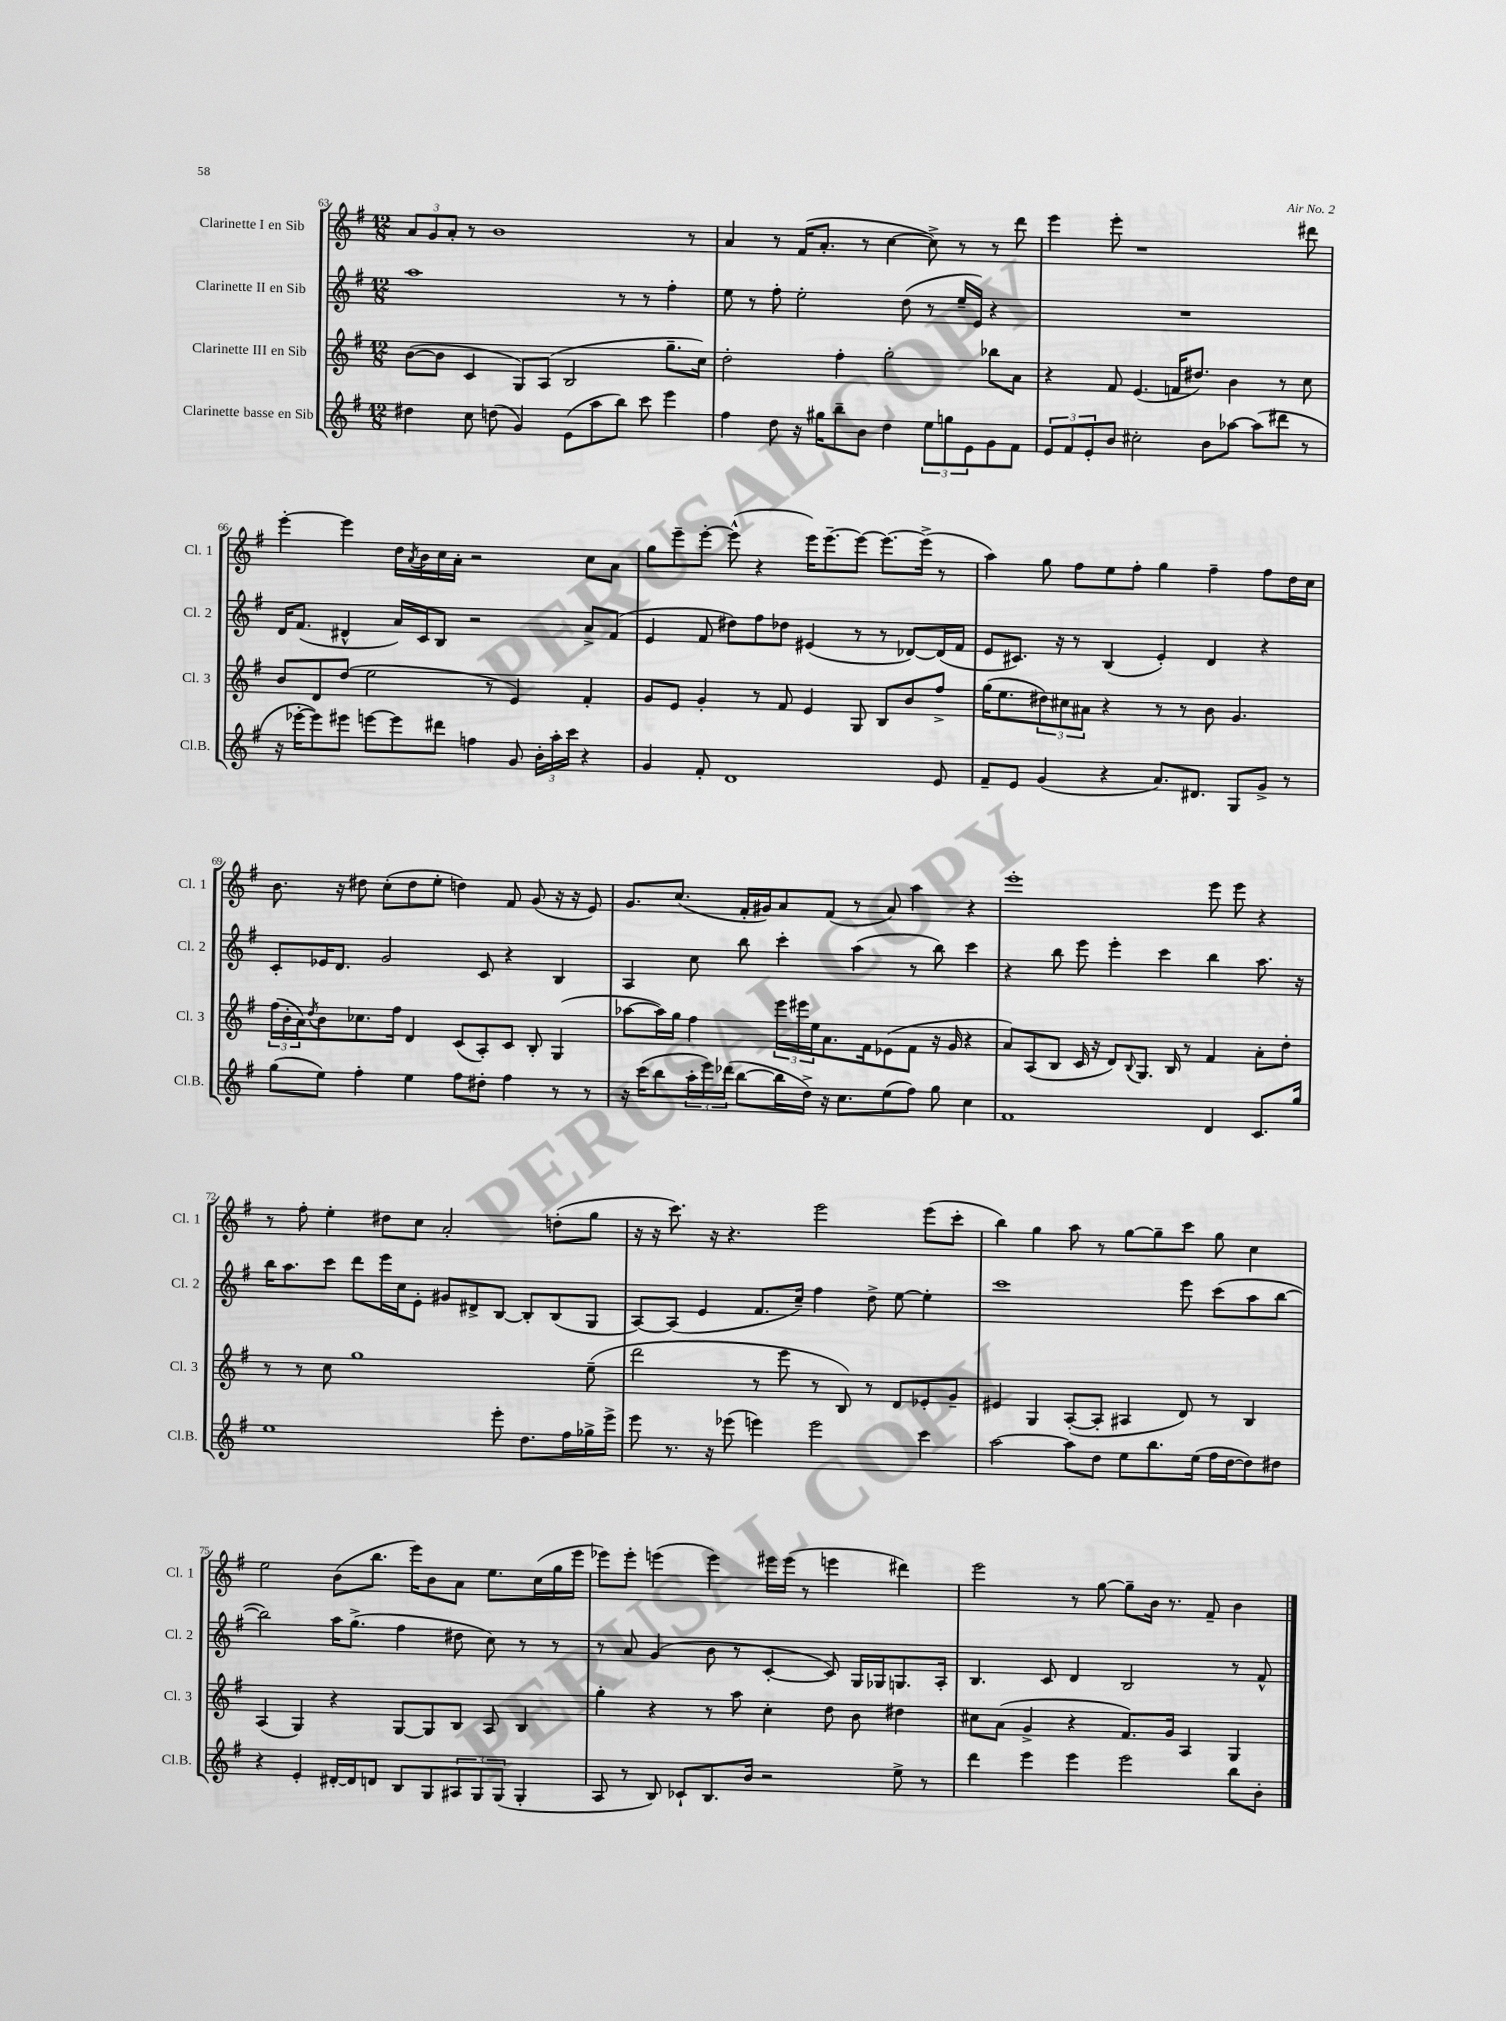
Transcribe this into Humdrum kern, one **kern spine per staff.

**kern	**kern	**kern	**kern
*staff4	*staff3	*staff2	*staff1
*clefG2	*clefG2	*clefG2	*clefG2
*k[f#]	*k[f#]	*k[f#]	*k[f#]
*M12/8	*M12/8	*M12/8	*M12/8
4dd#	([8b	1aa	12a
.	.	.	12g
.	8b]	.	.
.	.	.	12a'
8cc	4c	.	8r
(8dd	.	.	1b
4g)	8G)	.	.
.	(8A	.	.
(8e	2B	.	.
8aa	.	.	.
8bb)	.	8r	.
8ccc	.	8r	.
4eee	8.gg~	4ff#'	.
.	.	.	8r
.	16cc)	.	.
=	=	=	=
4ff#	2dd'	8ee	4a
.	.	8r	.
8dd	.	8ff#'	8r
16r	.	2ee'	(16f#
16gg#	.	.	8.a'
8bb~	4ff#'	.	.
8b	.	.	8r
4dd	2gg'	.	[4cc
.	.	(8dd	.
12ee	.	8r	8cc^])
12gg	.	.	.
.	.	16ee~	8r
12e	.	.	.
.	.	16e)	.
8g	8bb-	4r	8r
8f#	8a	.	8ddd
=	=	=	=
12e	4r	1.r	4eee
12f#	.	.	.
12e'	.	.	.
8b	8f#	.	8eee'
2cc#'	(4.e	.	1r
.	16f	.	.
.	8.dd#)	.	.
8b	.	.	.
[8aa-	4b	.	.
(8aa-]	.	.	.
8ddd#	8r	.	.
8r	8cc	.	8ddd#
=	=	=	=
16r	8b	16d	[4eee'
[16eee-'	.	(8.f#	.
8eee-])	8d	.	.
8eee#	(8dd	4d#^^	4eee]
[8eee	2ee	.	.
8eee]	.	16a)	16dd
.	.	.	8qa
.	.	16c	16b
8ddd#	.	8B	16cc
.	.	.	16a'
4ff	.	2r	2r
.	8r	.	.
8g	4e)	.	.
24b'	.	.	.
24aa'	.	.	.
24ccc	.	.	.
4r	4f#'	8a^	8cc
.	.	(8f#	8a
=	=	=	=
4g	8g	4e	8gg
.	8e	.	8eee~
8f#'	4g'	8f#	[8eee'
1d	.	8dd#)	(8eee^^]
.	8r	8ff#	4r
.	8f#	8dd-	.
.	4e	(4e#	16eee)
.	.	.	[8.eee~
.	8G	8r	8eee_
.	8B	8r	8.eee_
.	8b	[8d-)	.
.	.	.	(16eee^]
8e	8ff#^	(16d-]	8r
.	.	16f#	.
=	=	=	=
8f#~	(16gg	8e	4aa)
.	8.ee	.	.
8e	.	8.c#)	.
(4g	12dd#)	.	8gg
.	.	16r	.
.	12cc#	.	.
.	.	8r	8ff#
.	12a#	.	.
4r	4r	(4B	8ee
.	.	.	8ff#'
8.a)	8r	4e')	4gg
.	8r	.	.
8.d#	.	.	.
.	8b	4d	4ff#~
8G	4.g	.	.
8g^	.	4r	8ff#
8r	.	.	16dd
.	.	.	16cc
=	=	=	=
(8gg	(24ff#	8c'	8.b
.	24b'	.	.
.	24a)	.	.
.	8qdd	.	.
8ee)	8b	16e-	.
.	.	8.d	16r
4ff#'	8.cc-	.	8dd#
.	.	2g	(8cc'
.	16ff#	.	.
4ee	4d	.	8dd#
.	.	.	8ee'
8ff#	(8c	.	4dd)
8dd#'	8A')	8c	.
4ff#	8c	4r	8f#
.	8B'	.	(8g
8r	(4G	4B	16r
.	.	.	16r
8r	.	.	8e)
=	=	=	=
16r	[8aa-	4A	8.g
(16ccc	.	.	.
8bb	16aa-])	.	.
.	16gg	.	(8.cc
24aa'	4ff#	8cc	.
24eee)	.	.	.
(24ddd-	.	.	.
[8bb	.	8bb	16f#'
.	.	.	16g#)
16bb]	24eee	4ccc'	8a
.	24eee#	.	.
16dd^)	.	.	.
.	24ee	.	.
16r	8.a	.	(8f#
8.cc	.	.	.
.	.	(4aa	8r
.	16f#	.	.
(8ee	(8e-	.	8a)
8ff#)	8f#	8r	4aa
8gg	16r	8bb)	.
.	16g	.	.
4cc	4r	4ccc	4r
=	=	=	=
1f#	8a)	4r	1eee'
.	(8A	.	.
.	8B	8bb	.
.	16c	8eee	.
.	16r	.	.
.	8d)	4eee'	.
.	8qqB	.	.
.	8.G	.	.
.	.	4ccc	.
.	16B	.	.
.	8r	.	.
4d	4f#	4bb	8eee
.	.	.	8eee
8.c	8a'	8.aa	4r
.	8dd'	.	.
16gg	.	16r	.
=	=	=	=
1ee	8r	16bb	8r
.	.	8.aa	.
.	8r	.	8ff#'
.	8cc	8ccc	4ee'
.	1gg	8ddd	.
.	.	16eee	8dd#
.	.	16cc	.
.	.	8e'	8cc
.	.	8g#	2a'
.	.	8d#^	.
8eee'	.	[8B	.
8.dd	.	8B']	.
.	.	(8B	(8dd'
16ff#	.	.	.
16gg-^	(8ee~	8G	8gg
16eee^	.	.	.
=	=	=	=
8eee	2ddd	[8A)	16r
.	.	.	16r
8.r	.	(8A]	8.ccc)
.	.	4e	.
16r	.	.	16r
(8eee-	.	.	4.r
4eee)	8r	8.f#	.
.	8eee	.	.
.	.	16cc~)	.
2eee	8r	4ff#	2eee
.	8B)	.	.
.	8r	8dd^	.
.	8d	[8ee	.
4ccc	8e-'	4ee']	(8eee
.	8g~	.	8ccc'
=	=	=	=
[2aa	4e#	1ccc	4bb)
.	4G	.	4gg
8aa]	([8A'	.	8aa
8dd	8A']	.	8r
8ee	4A#	.	[8gg
8.bb	.	.	8gg~]
.	8d)	8eee	8ccc
(16ee	.	.	.
16ff#	8r	(8ccc	8gg
[16dd	.	.	.
8dd])	4B	8aa	4cc
8dd#	.	[8bb	.
=	=	=	=
4r	(4A	2bb])	2ee
4e'	4G)	.	.
[16d#'	4r	16aa	(8b
16d#]	.	(8.gg^	.
8d	.	.	8.bb
8B	[8G	4ff#	.
.	.	.	16eee)
8G	8G]	.	8b
12A#	8B	8dd#	8a
12G	.	.	.
.	8A	8cc)	8.ee
(12G	.	.	.
4G'	4B	8r	.
.	.	.	(16cc
.	.	8r	16gg
.	.	.	16eee
=	=	=	=
8A	4gg'	8r	8eee-)
8r	.	8a	8eee-'
8B)	4r	(4g	(4eee
8c-`	.	.	.
8.B	8r	8b	4eee)
.	8aa	8r	.
16b	.	.	.
2r	4cc'	[4c'	16eee#
.	.	.	(16eee#
.	.	.	8r
.	8dd	8c])	4eee
.	8b	16G	.
.	.	16G-	.
8ee^	4dd#	8.G	4ddd#)
8r	.	.	.
.	.	16A'	.
=	=	=	=
4ddd	8cc#	4.B	2eee
.	(8a	.	.
4eee	4g^	.	.
.	.	8c	.
4eee	4r	4d	8r
.	.	.	[8gg
2eee	8.f#)	2B	8gg~]
.	.	.	16b
.	16g	.	8.r
.	4A	.	.
.	.	.	8f#~
8bb	4G	8r	4b
8b'	.	8f#^^	.
==	==	==	==
*-	*-	*-	*-
